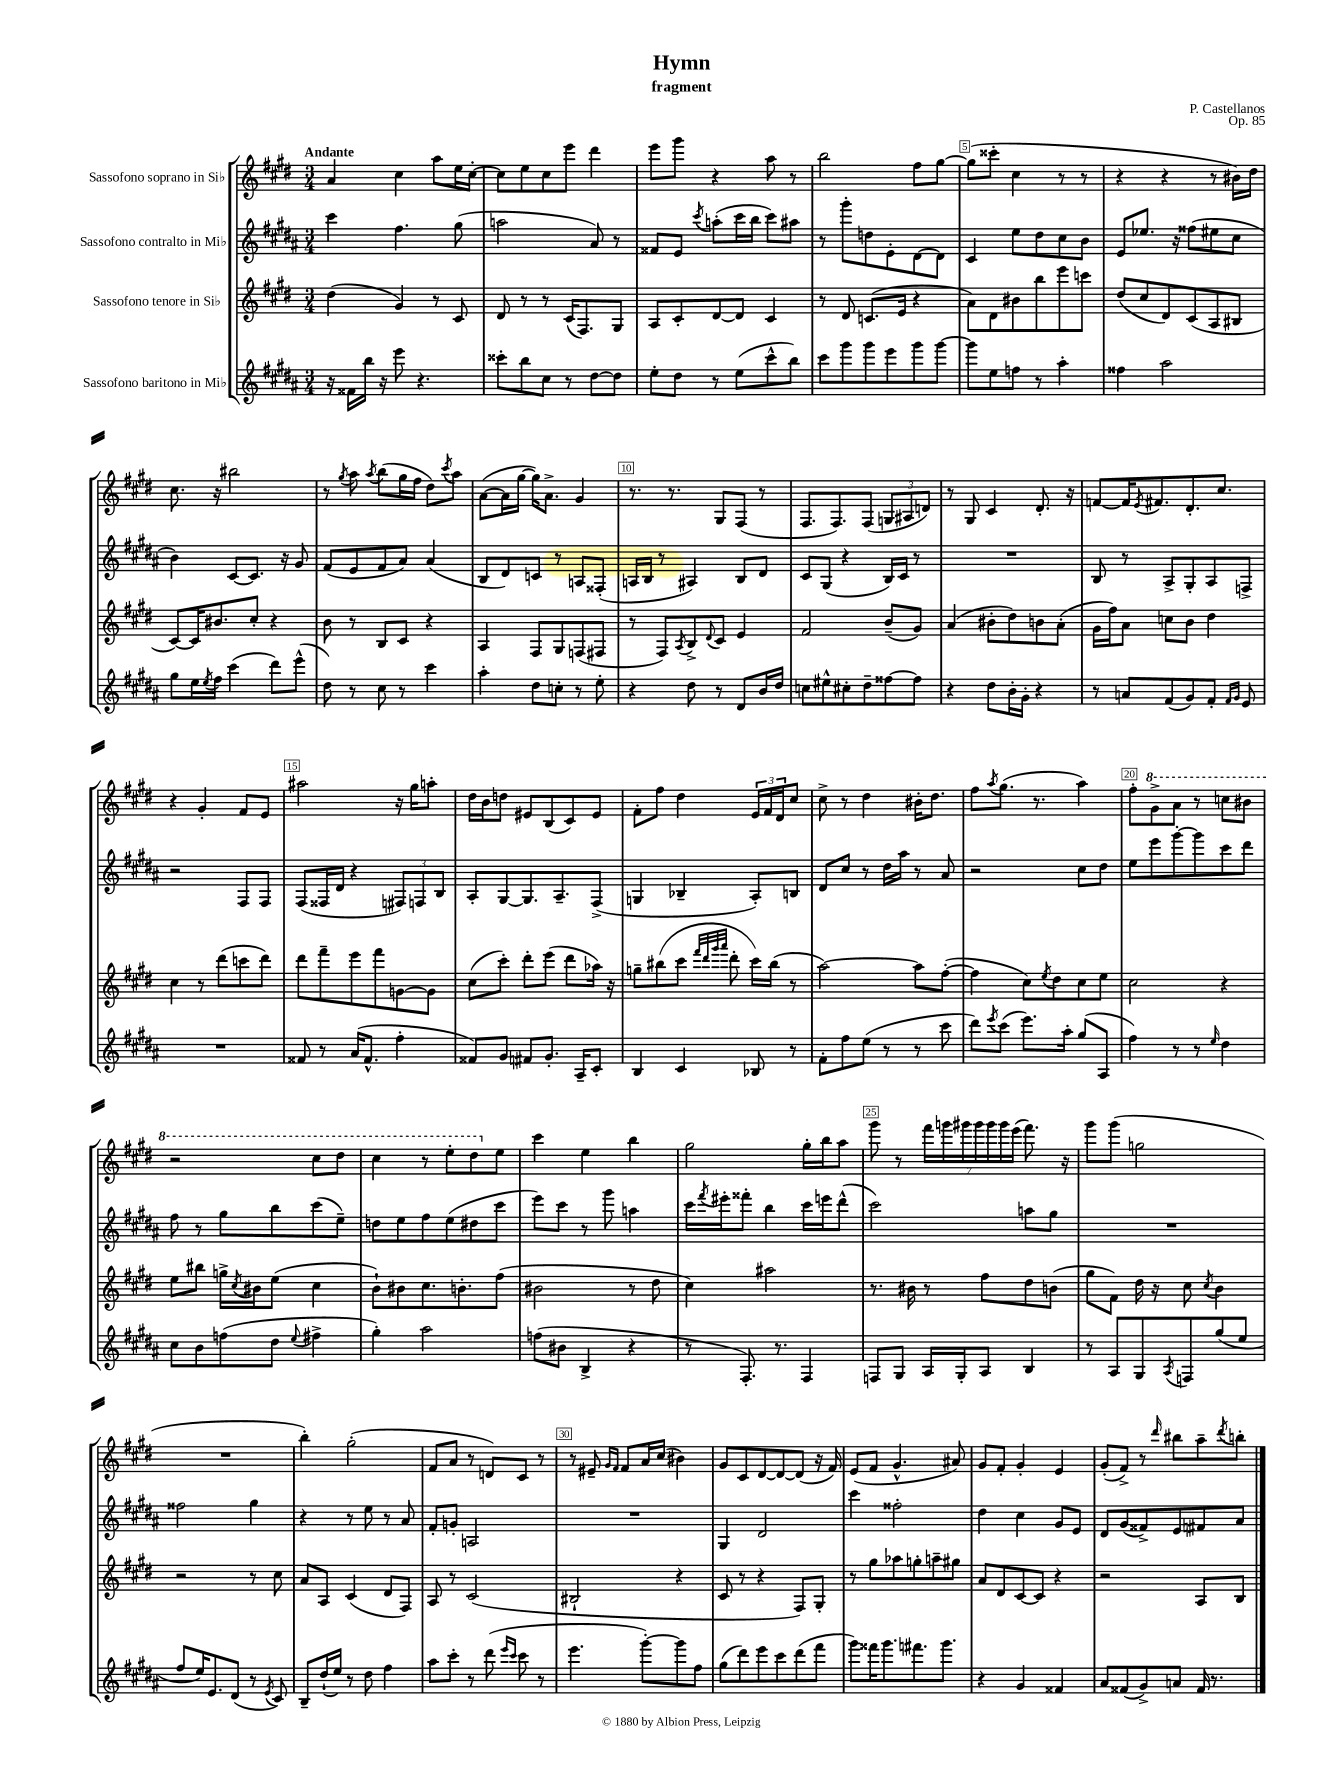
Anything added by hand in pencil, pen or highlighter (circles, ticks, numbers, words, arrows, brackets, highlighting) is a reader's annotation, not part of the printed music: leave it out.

**kern	**kern	**kern	**kern
*staff4	*staff3	*staff2	*staff1
*clefG2	*clefG2	*clefG2	*clefG2
*k[f#c#g#d#a#]	*k[f#c#g#d#]	*k[f#c#g#d#a#]	*k[f#c#g#d#]
*M3/4	*M3/4	*M3/4	*M3/4
16r	(4dd#	4ccc#	4a
16f##	.	.	.
16bb	.	.	.
16r	.	.	.
8eee	4g#)	4.ff#	4cc#
4.r	.	.	.
.	8r	.	8aa
.	8c#	(8gg#	16ee
.	.	.	[16cc#'
=	=	=	=
8ccc##'	8d#	2aa	8cc#]
8bb	8r	.	8ee
8cc#	8r	.	8cc#
8r	(16c#	.	8eee
.	8.F#)	.	.
[8dd#	.	8a#)	4ddd#
8dd#]	8G#	8r	.
=	=	=	=
8ee'	8A	8f##	8eee
8dd#	8c#'	8e	8ggg#
.	.	8qccc#	.
8r	[8d#	(8aa'	4r
(8ee	8d#]	16ccc#	.
.	.	16bb	.
8ccc#^^	4c#	8ccc#)	8aa
8bb)	.	8aa#	8r
=	=	=	=
8ccc#	8r	8r	2bb
8ggg#	8d#	8ggg#'	.
8ggg#	(8.c	8dd	.
8eee	.	8e'	.
.	16e	.	.
8ggg#	4r	[8d#	8ff#
[8ggg#	.	8d#]	[8gg#
=	=	=	=
8ggg#]	8a)	4c#	(8gg#]
8ee	8d#	.	8ccc##'
8ff	8b#	8ee	4cc#
8r	8bb	8dd#	.
4aa#'	8eee	8cc#	8r
.	8ccc	8b	8r
=	=	=	=
4ff##	(8dd#	8e	4r
.	8cc#	8.ee-	.
2aa#	8d#)	.	4r
.	.	16r	.
.	(8c#	(8ff##	.
.	8A	8ee#	8r
.	8B#	8cc#	16b#)
.	.	.	16dd#
=	=	=	=
8gg#	[8c#)	4b)	8.cc#
16ee	16c#]	.	.
8qee	.	.	.
16ff#	8.b#	.	16r
(4ccc#	.	[8c#	2bb#
.	8cc#'	8.c#]	.
8ddd#)	4r	.	.
.	.	16r	.
(8eee^^	.	8g#	.
=	=	=	=
8dd#)	8b	(8f#	8r
.	.	.	8qgg#
8r	8r	8e	8aa
.	.	.	8qaa
8cc#	8B	8f#	(8bb
8r	8c#	8a#)	16gg#
.	.	.	16ff#
4ccc#	4r	(4a#	8dd#)
.	.	.	8qccc#
.	.	.	8aa
=	=	=	=
4aa#'	4A	8B	([8a
.	.	8d#)	16a]
.	.	.	[16gg#
8dd#	8F#	8c	16gg#])
.	.	.	8.a^
8cc'	8G#	8r	.
8r	(8F	8A	4g#
8ee'	8F#	(8F##'	.
=	=	=	=
4r	8r	16A	8.r
.	.	16B	.
.	8F#)	8r	.
.	.	.	8.r
.	8qA	.	.
8dd#	8B^	4A#)	.
.	8qqd#	.	.
8r	8c#	.	8G#
8d#	4e	8B	(8F#
16b	.	8d#	8r
16dd#	.	.	.
=	=	=	=
8cc	2f#	8c#	8.F#
8ee#^^	.	(8G#	.
.	.	.	8.F#)
8cc#'	.	4r	.
8dd#~	.	.	(8F#
[8ff##	(8b~	16B)	12G
.	.	16c#	.
.	.	.	12A#
8ff##]	8g#)	8r	.
.	.	.	12d)
=	=	=	=
4r	(4a	2.r	8r
.	.	.	8G#
8dd#	8b#'	.	4c#
16b'	8dd#)	.	.
16g#'	.	.	.
4r	8b	.	8.d#'
.	(8a'	.	.
.	.	.	16r
=	=	=	=
8r	16g#	8B	[8f
.	16ff#)	.	.
8a	8a	8r	16f]
.	.	.	8qe
.	.	.	8.f#
(8f#	8cc	8A#^	.
8g#)	8b	8G#'	8.d#'
8f#'	4dd#	8A#	.
.	.	.	8.cc#
16qqf#	.	.	.
16qqg#	.	.	.
8e	.	8F^	.
=	=	=	=
2.r	4cc#	2r	4r
.	8r	.	4g#'
.	(8ddd#	.	.
.	8ccc	8F#	8f#
.	8ddd#)	8F#	8e
=	=	=	=
8f##	8ddd#	(8F#	2aa#
8r	8fff#~	16F##	.
.	.	16d#	.
(16a#	8eee	4r	.
8.f##^^	.	.	.
.	8fff#	.	.
4ff#'	[8g	12F#)	16r
.	.	.	16gg#
.	.	12F	.
.	8g]	.	8aa'
.	.	12B	.
=	=	=	=
8f##)	(8cc#	8A#'	16dd#
.	.	.	16b
8g#	8ccc#')	[8G#	8dd
8f#	8ddd#'	8.G#]	8e#
8.g#'	(8eee	.	(8B
.	.	8.A#~	.
.	8ddd#	.	8c#)
16A#~	.	.	.
8c#'	16aa-)	(8F#^	8e#
.	16r	.	.
=	=	=	=
4B	8gg~	4G	8f#'
.	(8bb#	.	8ff#
4c#	8ccc#	4B-~	4dd#
.	32qqfff#	.	.
.	32qqddd#	.	.
.	32qqggg#	.	.
.	32qqaaa	.	.
.	8ddd#'	.	.
8B-	16ccc#)	8A#')	24e
.	.	.	24f#
.	(16bb#	.	.
.	.	.	24d#
8r	8r	8B	8cc#
=	=	=	=
8f#'	[2aa)	8d#	8cc#^
8ff#	.	8cc#	8r
(8ee	.	8r	4dd#
8r	.	16dd#	.
.	.	16aa#	.
8r	8aa]	8r	16b#'
.	.	.	8.dd#
8ccc#	([8ff#'	8a#	.
=	=	=	=
8ddd#)	4ff#]	2r	8ff#
8qeee	.	.	8qaa
(8ccc#	.	.	(8.gg#
8.eee)	8cc#)	.	.
.	.	.	8.r
.	8qee	.	.
.	8dd#	.	.
16aa#'	.	.	.
(8gg#	8cc#	8cc#	4aa)
8A#	8ee	8dd#	.
=	=	=	=
4ff#)	2cc#	8ee	8ff#'
.	.	8eee	8gg#^
8r	.	[8ggg#'	8aa
8r	.	8ggg#]	8r
16qqee	.	.	.
4dd#	4r	8ccc#	8ccc
.	.	8ddd#	8bb#
=	=	=	=
8cc#	8ee	8ff#	2r
8b	8bb#	8r	.
(8ff	16gg^	8gg#	.
.	8qcc#	.	.
.	16b#	.	.
8dd#	(8ee	8bb	.
8qqee	.	.	.
4ff#^	4cc#	(8ccc#	8ccc#
.	.	8ee~)	8ddd#
=	=	=	=
4gg#')	8b`)	8dd	4ccc#
.	8b#	8ee	.
2aa#	8.cc#	8ff#	8r
.	.	(8ee	8eee'
.	8.b'	.	.
.	.	8dd#	8ddd#
.	(8ff#	8ccc#	8ee
=	=	=	=
(8ff	2b#	8eee)	4ccc#
8b#	.	8ccc#	.
4B^	.	8r	4ee
.	.	8ggg#	.
4r	8r	4aa	4bb
.	8dd#	.	.
=	=	=	=
8r	4cc#)	16ccc#	2gg#
.	.	8qfff#	.
.	.	16eee#'	.
8.F#')	.	8fff##'	.
.	2aa#	4bb	.
8.r	.	.	.
4F#	.	16ccc#	16gg#'
.	.	16eee	16bb
.	.	(8ddd#^^	8aa
=	=	=	=
8F	8.r	2ccc#)	8ggg#
8G#	.	.	8r
.	16b#	.	.
16A#	8r	.	28fff#
.	.	.	28ggg
16G#'	.	.	.
.	.	.	28ggg#
.	.	.	28ggg#
8A#	8ff#	.	.
.	.	.	28ggg#
.	.	.	28ggg#
.	.	.	(28eee
4B	8dd#	8aa	8.fff#)
.	(8b	8gg#	.
.	.	.	16r
=	=	=	=
8r	8gg#	2.r	8ggg#
8A#	8f#)	.	(8ggg#
8G#	16dd#	.	2gg
.	16r	.	.
8qA#	.	.	.
8F	8cc#	.	.
.	8qcc#	.	.
(8gg#	4b	.	.
8ee	.	.	.
=	=	=	=
8ff#	2r	2ff##	2.r
16ee)	.	.	.
8.e	.	.	.
(8d#	.	.	.
8r	8r	4gg#	.
8qe	.	.	.
8c#)	8cc#	.	.
=	=	=	=
8B~	8a	4r	4bb')
(16dd#`	8A	.	.
16ee)	.	.	.
8r	(4c#	8r	(2gg#'
8dd#	.	8ee	.
4ff#	8d#	8r	.
.	8F#)	8a#	.
=	=	=	=
8aa#	8A	8f#'	8f#
8ccc#'	8r	8g'	8a
8r	(2c#	2A	8r
(8ddd#	.	.	8d)
16qqeee	.	.	.
16qqccc#	.	.	.
8ccc#	.	.	8c#
8r	.	.	8r
=	=	=	=
4.eee	2B#`	2.r	8r
.	.	.	8e#~
.	.	.	16qqg#
.	.	.	16qqf#
.	.	.	8f#
[8ggg#')	.	.	16a
.	.	.	(16cc#
8ggg#]	4r	.	4b#)
8ff#	.	.	.
=	=	=	=
(8gg#	8c#	4G#	8g#
8ddd#)	8r	.	8c#
8eee	4r	2d#	[8d#
8ccc#	.	.	8d#_
(8ddd#	8F#)	.	(8d#]
8fff#	8G#'	.	16r
.	.	.	16f#)
=	=	=	=
8ggg#)	8r	4ccc#	(8e
16fff##	8gg#	.	8f#
8.ggg#	.	.	.
.	8aa-	2ff##'	4.g#^^
8.fff#	8gg'	.	.
.	8aa~	.	.
8.ggg#	.	.	.
.	8gg#	.	8a#)
=	=	=	=
4r	8a	4dd#	8g#
.	8d#	.	8f#'
4g#	[8c#	4cc#	4g#'
.	8c#]	.	.
4f##	4r	8g#	4e
.	.	8e	.
=	=	=	=
8a#	2r	8d#	(8g#'
(8f##	.	(8g#	8f#^)
8g#^)	.	8f##^)	8r
.	.	.	16qqddd#
8a	.	8e	8bb#
16f##	8A	8f#	8aa~
8.r	.	.	.
.	.	.	8qddd#
.	8B	8a#	8bb'
==	==	==	==
*-	*-	*-	*-
